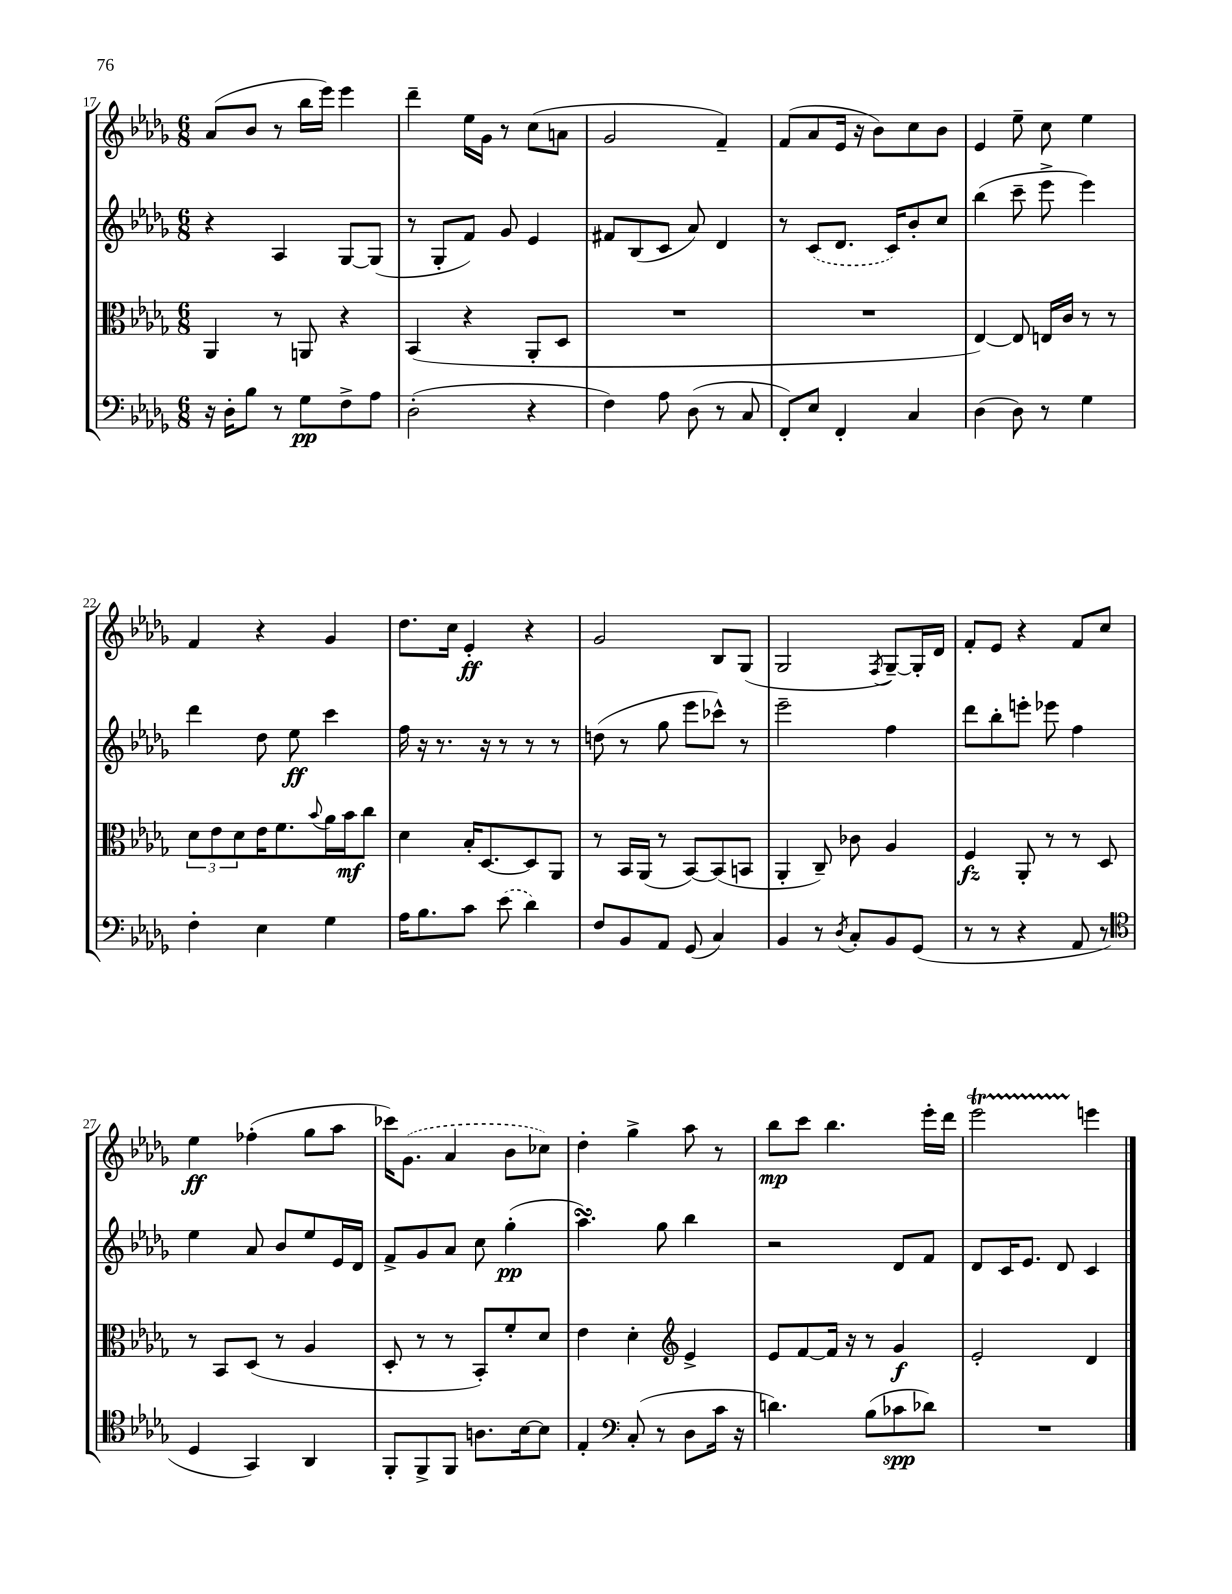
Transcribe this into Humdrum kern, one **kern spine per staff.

**kern	**kern	**kern	**kern
*staff4	*staff3	*staff2	*staff1
*clefF4	*clefC3	*clefG2	*clefG2
*k[b-e-a-d-g-]	*k[b-e-a-d-g-]	*k[b-e-a-d-g-]	*k[b-e-a-d-g-]
*M6/8	*M6/8	*M6/8	*M6/8
16r	4AA-	4r	(8a-
16D-'	.	.	.
8B-	.	.	8b-
8r	8r	4A-	8r
8G-	8AA	.	16bb-
.	.	.	16eee-)
8F^	4r	[8G-	4eee-
8A-	.	(8G-]	.
=	=	=	=
(2D-'	(4BB-	8r	4ddd-~
.	.	8G-'	.
.	4r	8f)	16ee-
.	.	.	16g-
.	.	8g-	8r
4r	8AA-'	4e-	(8cc
.	8D-	.	8a
=	=	=	=
4F)	2.r	8f#	2g-
.	.	(8B-	.
8A-	.	8c	.
(8D-	.	8a-)	.
8r	.	4d-	4f~)
8C	.	.	.
=	=	=	=
8FF')	2.r	8r	(8f
8E-	.	(8c	8a-
4FF'	.	8.d-	16e-
.	.	.	16r
.	.	.	8b-)
.	.	16c)	.
4C	.	8b-'	8cc
.	.	8cc	8b-
=	=	=	=
(4D-	[4E-)	(4bb-	4e-
8D-)	8E-]	8ccc~	8ee-~
8r	16E	8eee-^	8cc
.	16c	.	.
4G-	8r	4eee-)	4ee-
.	8r	.	.
=	=	=	=
4F'	12d-	4ddd-	4f
.	12e-	.	.
.	12d-	.	.
4E-	16e-	8dd-	4r
.	8.f	.	.
.	.	8ee-	.
.	8qqb-	.	.
4G-	16a-	4ccc	4g-
.	16b-	.	.
.	8cc	.	.
=	=	=	=
16A-	4d-	16ff	8.dd-
8.B-	.	16r	.
.	.	8.r	.
.	.	.	16cc
8c	16B-'	.	4e-'
.	[8.D-	16r	.
(8e-	.	8r	.
4d-)	8D-]	8r	4r
.	8AA-	8r	.
=	=	=	=
8F	8r	(8dd	2g-
8BB-	16BB-	8r	.
.	(16AA-	.	.
8AA-	8r	8gg-	.
(8GG-	[8BB-)	8eee-	.
4C)	(8BB-]	8ccc-^^)	8B-
.	8BB	8r	(8G-
=	=	=	=
4BB-	4AA-'	2eee-~	2G-
8r	8C~)	.	.
8qD-	.	.	.
8C'	8c-	.	.
.	.	.	8qF
8BB-	4A-	4ff	[8G-~)
(8GG-	.	.	16G-']
.	.	.	16d-
=	=	=	=
8r	4F	8ddd-	8f'
8r	.	8bb-'	8e-
4r	8AA-'	8eee'	4r
.	8r	8eee-	.
8AA-	8r	4ff	8f
8r	8D-	.	8cc
=	=	=	=
*clefC4	*	*	*
4D-	8r	4ee-	4ee-
.	8BB-	.	.
4GG-)	(8D-	8a-	(4ff-'
.	8r	8b-	.
4AA-	4A-	8ee-	8gg-
.	.	16e-	8aa-
.	.	16d-	.
=	=	=	=
8FF'	8D-'	8f^	16ccc-)
.	.	.	(8.g-
8FF^	8r	8g-	.
8FF	8r	8a-	4a-
8.A	8BB-')	8cc	.
.	8f'	(4gg-'	8b-
[16B-	.	.	.
8B-]	8d-	.	8cc-)
=	=	=	=
4E-'	4e-	4.aa-)	4dd-'
*clefF4	*	*	*
(8C'	4d-'	.	4gg-^
8r	.	8gg-	.
*	*clefG2	*	*
8D-	4e-^	4bb-	8aa-
16c	.	.	8r
16r	.	.	.
=	=	=	=
4.d)	8e-	2r	8bb-
.	[8f	.	8ccc
.	16f]	.	4.bb-
.	16r	.	.
(8B-	8r	.	.
8c-	4g-	8d-	.
8d-)	.	8f	16eee-'
.	.	.	16ddd-
=	=	=	=
2.r	2e-'	8d-	2eee-
.	.	16c	.
.	.	8.e-	.
.	.	8d-	.
.	4d-	4c	4eee
==	==	==	==
*-	*-	*-	*-
